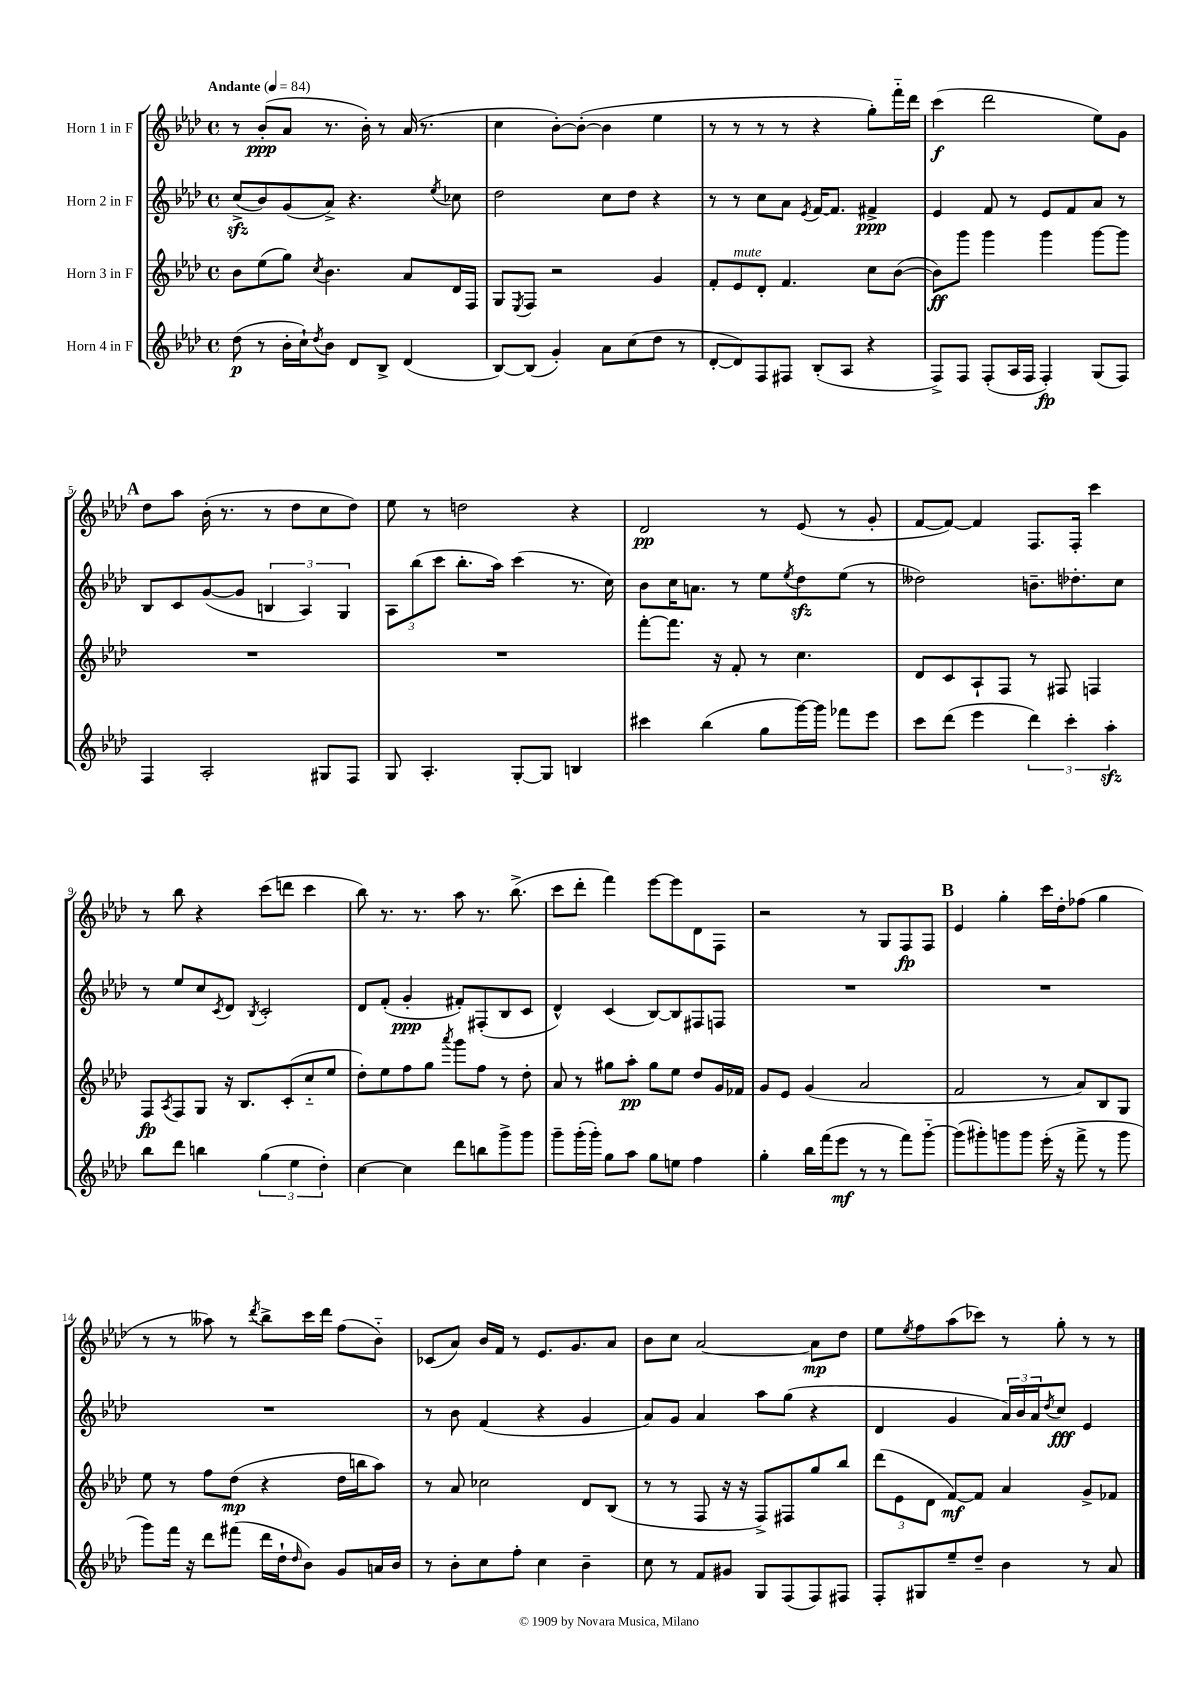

**kern	**kern	**kern	**kern
*staff4	*staff3	*staff2	*staff1
*clefG2	*clefG2	*clefG2	*clefG2
*k[b-e-a-d-]	*k[b-e-a-d-]	*k[b-e-a-d-]	*k[b-e-a-d-]
*M4/4	*M4/4	*M4/4	*M4/4
*met(c)	*met(c)	*met(c)	*met(c)
*MM84	*MM84	*MM84	*MM84
(8dd-	8b-	(8cc^	8r
8r	(8ee-	8b-)	(8b-'
16b-'	8gg)	(8g	8a-
16cc`)	.	.	.
8qdd-	8qcc	.	.
8b-	4.b-	8a-^)	8.r
8d-	.	4.r	.
.	.	.	16b-')
8B-^	.	.	8r
(4d-	8a-	.	(16a-
.	.	.	8.r
.	.	8qee-	.
.	16d-	8cc-	.
.	16F	.	.
=	=	=	=
[8B-)	8G	2dd-	4cc
.	8qE-	.	.
(8B-]	8F	.	.
4g')	2r	.	[8b-')
.	.	.	(8b-'_
8a-	.	8cc	4b-]
(8cc	.	8dd-	.
8dd-	4g	4r	4ee-
8r	.	.	.
=	=	=	=
[8d-'	8f'	8r	8r
8d-])	8e-	8r	8r
8F	8d-'	8cc	8r
8F#	4.f	8a-	8r
.	.	8qe-	.
(8B-'	.	[16f	4r
.	.	8.f]	.
8A-	.	.	.
4r	8cc	4f#^	8gg')
.	([8b-	.	16fff'~
.	.	.	16ddd-
=	=	=	=
8F^)	8b-])	4e-	(4ccc
8F	8ggg	.	.
(8F'	4ggg	8f	2ddd-
16A-	.	8r	.
16F	.	.	.
4F')	4ggg	8e-	.
.	.	8f	.
(8G	[8ggg	8a-	8ee-)
8F)	8ggg]	8r	8g
=	=	=	=
4F	1r	8B-	8dd-
.	.	8c	8aa-
2A-'	.	([8g	(16b-'
.	.	.	8.r
.	.	8g]	.
.	.	6B	8r
.	.	.	8dd-
.	.	6A-)	.
8G#	.	.	8cc
.	.	6G	.
8F	.	.	8dd-)
=	=	=	=
8G	1r	12A-	8ee-
.	.	(12bb-	.
4.A-'	.	.	8r
.	.	12ccc	.
.	.	8.bb-'	2dd
.	.	16aa-)	.
[8G'	.	(4ccc	.
8G]	.	.	.
4B	.	8.r	4r
.	.	16cc)	.
=	=	=	=
4ccc#	[8fff'	8b-	2d-
.	8.fff]	16cc	.
.	.	8.a	.
(4bb-	.	.	.
.	16r	.	.
.	8f'	8r	.
8gg	8r	8ee-	8r
.	.	8qee-	.
[16ggg)	4.cc	8dd-	(8e-
16ggg]	.	.	.
8fff-	.	(8ee-	8r
8eee-	.	8r	8g'
=	=	=	=
8ccc	8d-	2dd--)	[8f
(8ddd-	8c	.	8f_)
4eee-	8A-`	.	4f]
.	8F	.	.
6ddd-)	8r	8.b~	8.F
.	8F#	.	.
6ccc'	.	.	.
.	.	8.dd-'	16F'
.	4F	.	4ccc
6aa-'	.	.	.
.	.	8cc	.
=	=	=	=
8bb-	8F	8r	8r
.	8qA-	.	.
8ddd-	8F	8ee-	8bb-
4bb	8G	8cc	4r
.	.	8qc	.
.	16r	8d-	.
.	8.B-	.	.
.	.	8qB-	.
(6gg	.	2c'	(8ccc
.	(8c'	.	8ddd
6ee-	.	.	.
.	8cc'~	.	4ccc
6dd-')	.	.	.
.	8ee-	.	.
=	=	=	=
[4cc	8dd-')	8d-	8bb-)
.	8ee-	(8f'	8.r
4cc]	8ff	4g'	.
.	.	.	8.r
.	8gg	.	.
.	8qaaa-	.	.
8ddd-	8ggg	8f#')	8aa-
8bb	8ff	(8F#'	8.r
8ggg^	8r	8B-	.
.	.	.	(8.bb-^
8ggg	8dd-'	8c	.
=	=	=	=
8ggg~	8a-	4d-^^)	8ccc
(16ggg'	8r	.	8ddd-'
16ggg')	.	.	.
8gg	8gg#	(4c	4fff)
8aa-	8aa-'	.	.
8gg	8gg#	[8B-)	[8eee-
8ee	8ee-	8B-]	8eee-]
4ff	8dd-	8F#	8d-
.	16g	8F	8F
.	16f-	.	.
=	=	=	=
4gg'	8g	1r	2r
.	8e-	.	.
16bb-	(4g	.	.
(16fff	.	.	.
8eee-	.	.	.
8r	2a-	.	8r
8r	.	.	8G
8fff)	.	.	8F
[8ggg'~	.	.	8F
=	=	=	=
(8ggg]	2f	1r	4e-
8ggg#')	.	.	.
8ggg	.	.	4gg'
8ggg	.	.	.
(16eee-'	8r	.	16ccc
16r	.	.	16dd-'
8fff^	8a-)	.	(8ff-
8r	8B-	.	4gg
8ggg	8G	.	.
=	=	=	=
8ggg)	8ee-	1r	8r
16fff	8r	.	8r
16r	.	.	.
8ddd-	8ff	.	8aa--)
(8fff#	(8dd-	.	8r
.	.	.	8qddd-
16ddd-	4r	.	8bb-^
16dd-`	.	.	.
16qqdd-	.	.	.
8b-)	.	.	16ccc
.	.	.	16ddd-
8g	16dd-	.	(8ff
.	16bb	.	.
16a	8aa-)	.	8b-'~)
16b-	.	.	.
=	=	=	=
8r	8r	8r	(8c-
8b-'	8a-	8b-	8a-)
8cc	2cc-	(4f	16b-
.	.	.	16f
8ff'	.	.	8r
4cc	.	4r	8.e-
.	.	.	8.g
4b-~	8d-	4g	.
.	(8B-	.	8a-
=	=	=	=
8cc	8r	8a-)	8b-
8r	8r	8g	8cc
8f	8F	4a-	[2a-
8g#	16r	.	.
.	16r	.	.
8G	8F^)	8aa-	.
(8F	8F#	(8gg	.
8F)	8gg	4r	8a-]
8F#	8bb-	.	8dd-
=	=	=	=
8F'	(12ddd-	4d-	8ee-
.	12e-	.	.
.	.	.	8qee-
8G#	.	.	8ff
.	12d-	.	.
8ee-~	[8f)	4g	(8aa-
8dd-~	8f]	.	8ccc-)
4b-	4a-	24a-)	8r
.	.	24b-	.
.	.	24a-	.
.	.	8qdd-	.
.	.	8cc	8gg'
8r	8g^	4e-	8r
8a-	8f-	.	8r
==	==	==	==
*-	*-	*-	*-
